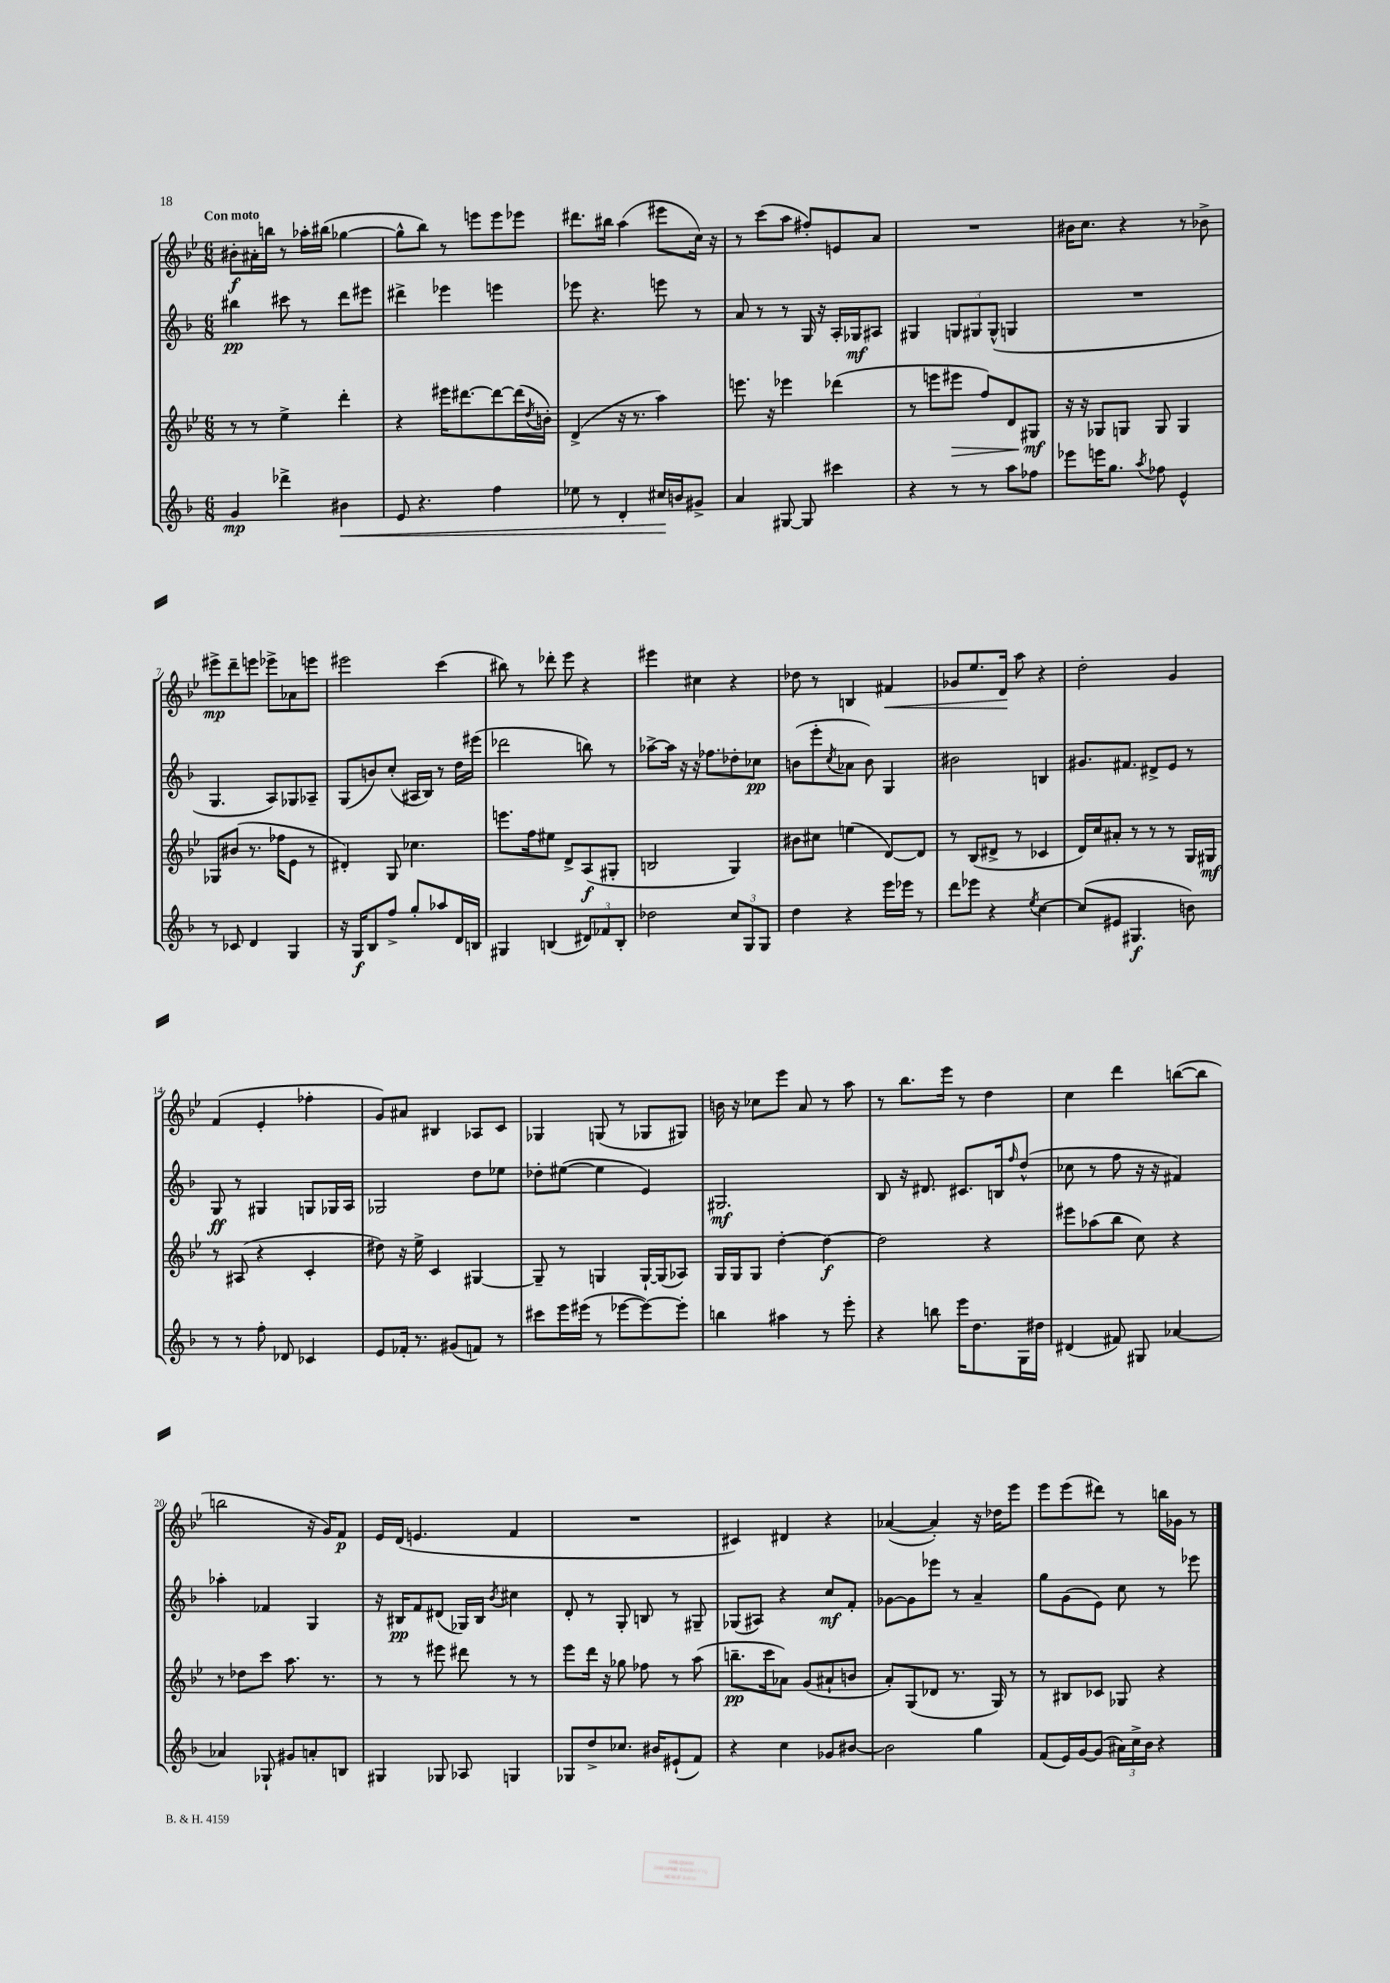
<<
\new StaffGroup <<
\new Staff = "s0" {
    \clef treble \key bes \major \numericTimeSignature \time 6/8 \tempo "Con moto"
    bis'8-.\f ais'16-. b''16 r8 aes''16-. bis''16( ges''4~ |
    ges''8-^ bes''8) r8 e'''8 e'''8 ees'''8 |
    dis'''8. bis''16 a''4( eis'''8 c''16) r16 |
    r8 c'''8( a''8 fis''8-.) e'8 a'8 |
    R2. |
    bis'16 c''8. r4 r8 bes'8-> |
    eis'''8->\mp d'''8-- e'''8 ees'''8-> aes'8 e'''8 |
    eis'''2 c'''4( |
    bis''8) r8 des'''8-. ees'''8 r4 |
    eis'''4 cis''4 r4 |
    des''8 r8 b4 fis'4\< |
    ges'8 ees''8. d'16\! a''8 r4 |
    d''2-. g'4 |
    f'4( ees'4-. fes''4-. |
    g'8) ais'8 bis4 aes8 c'8 |
    ges4 g8( r8 ges8 gis8) |
    b'16 r16 ces''8 ees'''8 a'8 r8 a''8 |
    r8 bes''8. ees'''16 r8 d''4 |
    c''4 d'''4 b''8~( b''8 |
    b''2 r16 g'16) f'8\p |
    ees'16 d'16( e'4. f'4 |
    R2. |
    cis'4) dis'4 r4 |
    aes'4~( aes'4-.) r16 des''16 ees'''8 |
    ees'''8 ees'''8( dis'''8) r8 b''16 ges'16 r8 \bar "|." |
}
\new Staff = "s1" {
    \clef treble \key f \major \numericTimeSignature \time 6/8
    bis''4\pp cis'''8 r8 d'''8 eis'''8 |
    dis'''4-> ees'''4 e'''4 |
    ees'''8 r4. e'''8 r8 |
    a'8 r8 r8 g16 r16 a16-. ges16\mf ais8 |
    gis4 \tuplet 3/2 { g8 gis8 gis8-^( } g4 |
    R2. |
    g4. a8) ges8 aes8-- |
    g8( b'8) c''8-.( ais16 bes16) r8 d''16 eis'''16( |
    des'''2 b''8) r8 |
    aes''8~-> aes''16 r16 r16 fes''8. des''8-. ces''8\pp |
    b'8( e'''8-. \acciaccatura { c''8 } aes'8 b'8) g4 |
    bis'2 b4 |
    gis'8. fis'8. dis'8-> e'8 r8 |
    g8\ff r8 gis4 g8 ges16 a16 |
    ges2 d''8 ees''8 |
    des''8-. eis''8~( eis''4 e'4) |
    gis2.\mf |
    bes8 r16 dis'8. cis'8. b16 \grace { f''16 } d''8-^( |
    ces''8 r8 f''8 r16 r16 fis'4) |
    aes''4-. fes'4 g4 |
    r16 bis16\pp f'8 dis'8( ges16) bis16 \acciaccatura { bes'8 } cis''4 |
    d'8-. r8 g8-. b8 r8 gis8-- |
    ges8( ais8) r4 c''8\mf f'8-. |
    ges'8~ ges'8 ees'''8 r8 a'4-- |
    g''8 g'8( e'8) c''8 r8 ees'''8 \bar "|." |
}
\new Staff = "s2" {
    \clef treble \key bes \major \numericTimeSignature \time 6/8
    r8 r8 ees''4-> d'''4-. |
    r4 eis'''16 dis'''8.~ dis'''8~ dis'''16( \acciaccatura { d''8 } b'16-.) |
    d'4->( r16 r8. a''4) |
    e'''8. r16 ees'''4 des'''4( |
    r8 e'''8 eis'''8\> f''8) d'8 gis8\mf\! |
    r16 r16 ges8 g8 g8 g4 |
    ges8 bis'8( r8. fes''16 ees'8 r8 |
    dis'4-.) g8 ces''4. |
    e'''8. f''16 eis''8 d'8-> a8\f( gis8-. |
    b2 g4) |
    bis'8 cis''8 e''4( d'8~) d'8 |
    r8 bes8( dis'8-> r8 ces'4 |
    d'16) c''16 ais'8-. r8 r8 r8 g16 gis16\mf |
    r8 ais8( r4 c'4-. |
    dis''8) r16 ees''16-> c'4 gis4~ |
    gis8-- r8 g4 g16~-! g16( aes8) |
    g16 g16 g8 d''4~-. d''4~\f |
    d''2 r4 |
    eis'''8 aes''8( bes''8 c''8) r4 |
    r8 des''8 c'''8 a''8. r8. |
    r8 r8 eis'''8 dis'''8 r8 r8 |
    ees'''8 d'''16 r16 ges''8 fes''8 r8 a''8( |
    b''8.--\pp c'''16 aes'8) g'8( ais'8-! b'8 |
    a'8-.) g8( des'8 r8. g16) r8 |
    r8 bis8 ces'8 ges8 r4 \bar "|." |
}
\new Staff = "s3" {
    \clef treble \key f \major \numericTimeSignature \time 6/8
    g'4\mp des'''4-> bis'4\< |
    e'8 r4. f''4 |
    ees''8 r8 d'4-. cis''16\! b'16 gis'8-> |
    a'4 gis8~ gis8 cis'''4 |
    r4 r8 r8 a''8 fes''8 |
    ees'''8 e'''16 g''8. \acciaccatura { a''8 } fes''8 e'4-^ |
    r8 ces'8 d'4 g4 |
    r16 g16\f bes8 f''8-> g''8-. aes''8 d'16 b16 |
    gis4 b4( \tuplet 3/2 { dis'8) fes'8 b8-. } |
    des''2 \tuplet 3/2 { c''8 g8 g8 } |
    d''4 r4 e'''16 ees'''16 r8 |
    d'''8 ees'''8 r4 \acciaccatura { e''8 } c''4~ |
    c''8( eis'8 gis4.\f b'8) |
    r8 r8 f''8-. des'8 ces'4 |
    e'8 fes'16-. r8. gis'8( f'8) r8 |
    cis'''8 e'''16 eis'''16( r8 ees'''8~ ees'''8~) ees'''8-. |
    b''4 ais''4 r8 e'''8-. |
    r4 b''8 e'''16 d''8. g16 dis''16 |
    dis'4( fis'8) gis8 aes'4~ |
    aes'4 ges8-! gis'8 a'8-. b8 |
    gis4 ges8 aes8 g4 |
    ges8 d''8-> ces''8. bis'16 eis'8-!( f'8) |
    r4 c''4 ges'8 bis'8~ |
    bis'2 g''4 |
    f'8( e'16) g'16~ g'8( \tuplet 3/2 { ais'16) c''16-> bes'16 } r4 \bar "|." |
}
>>
>>
